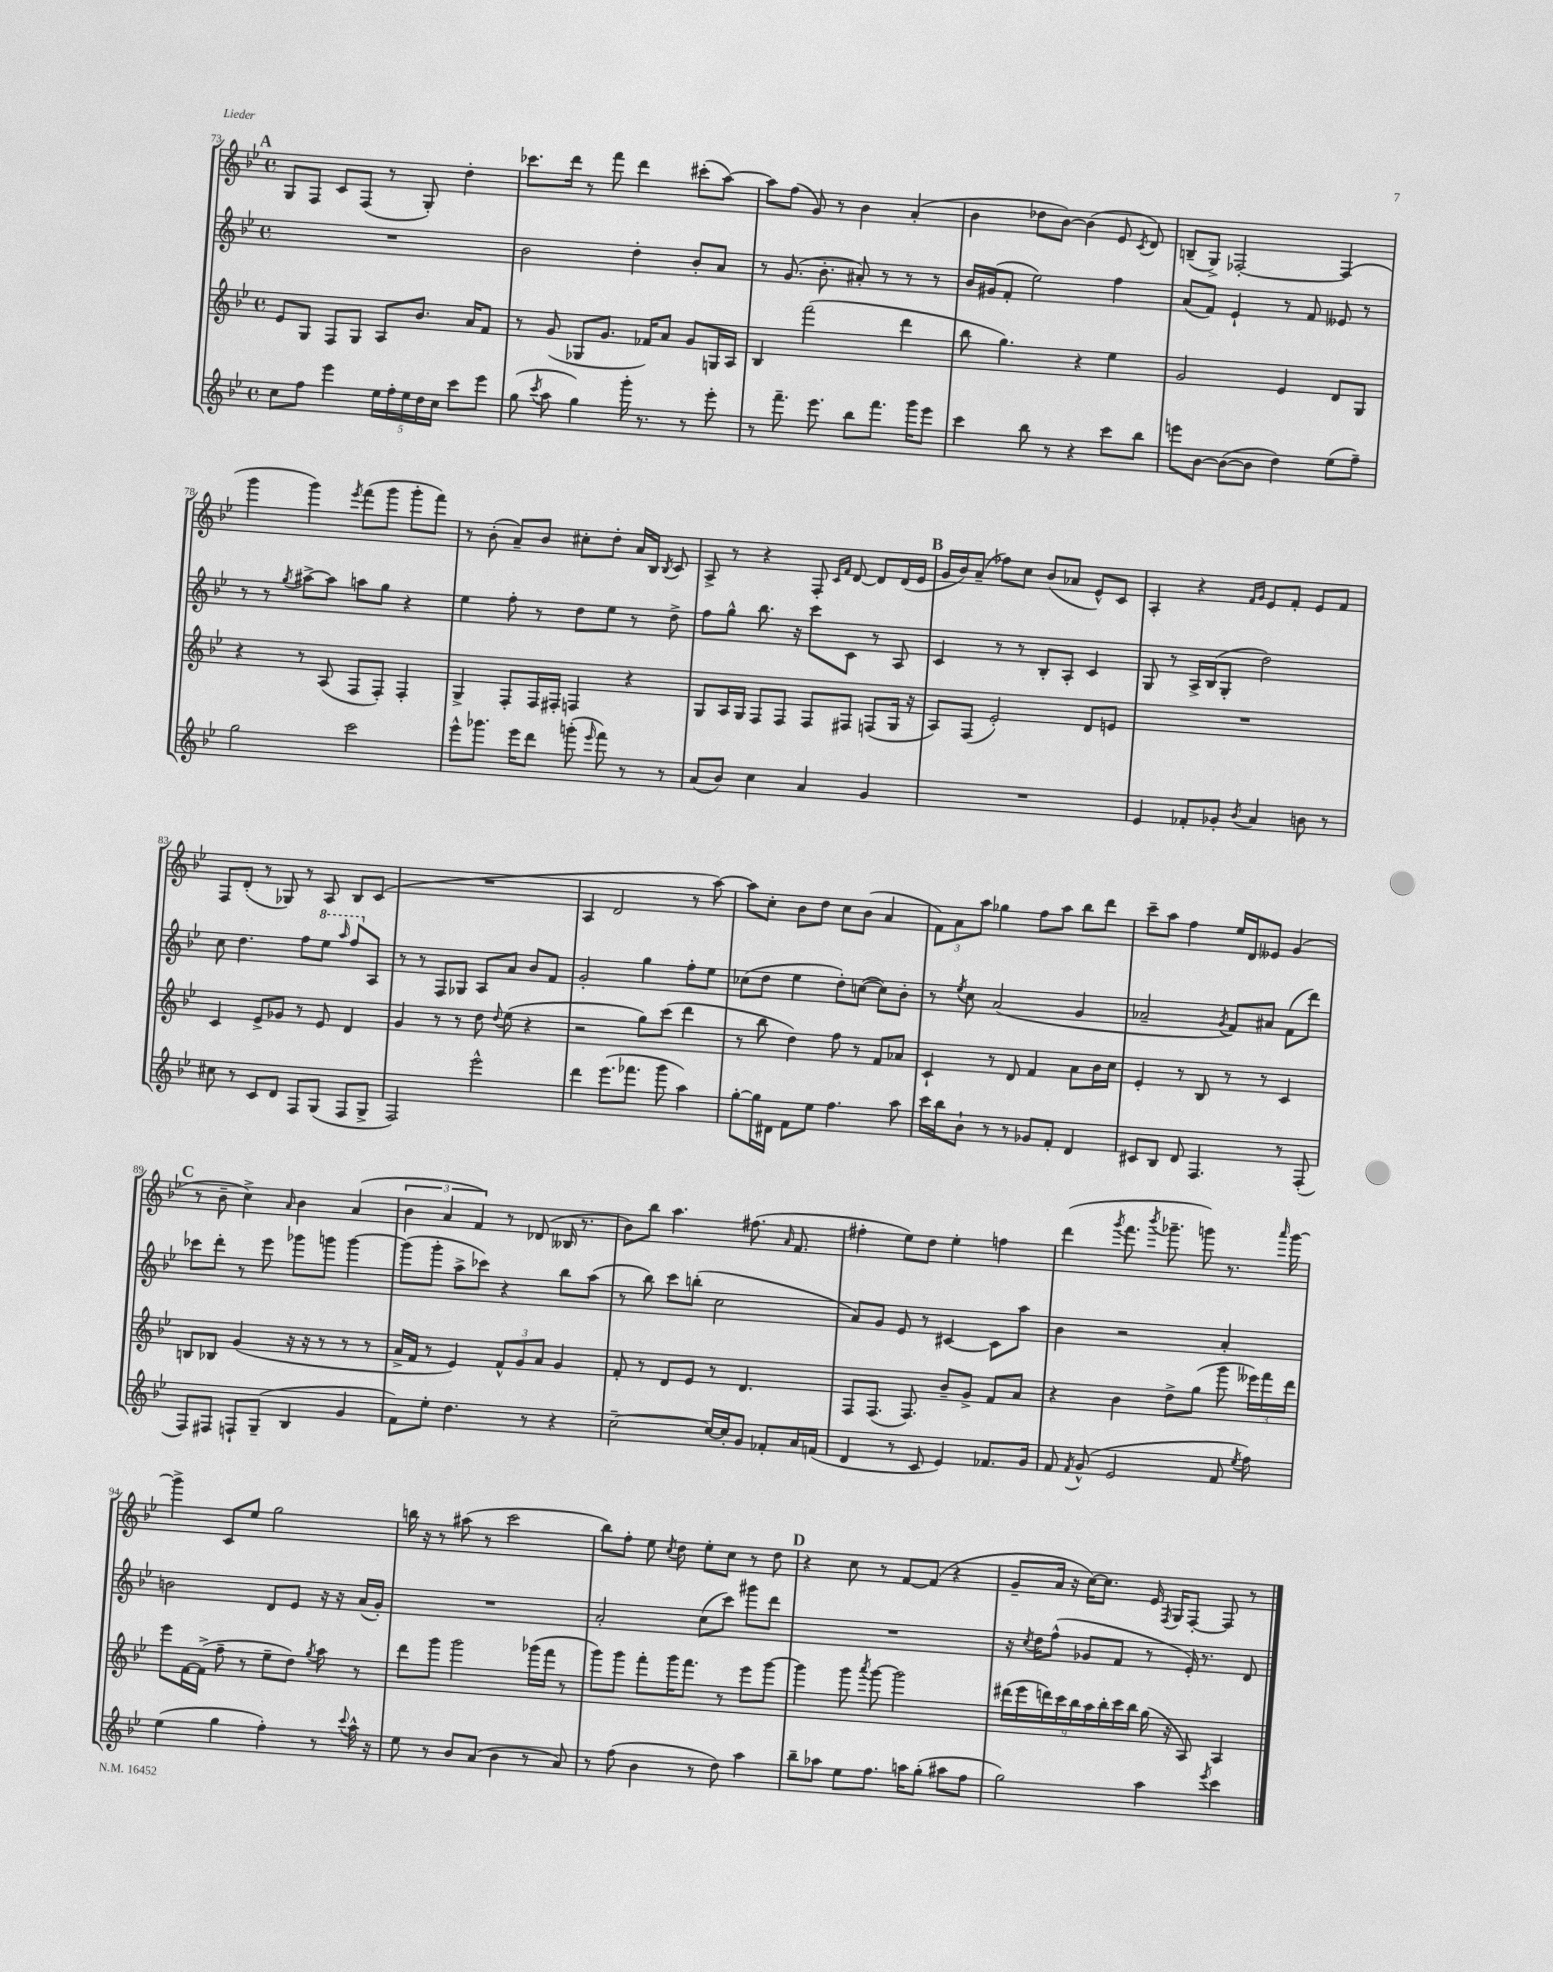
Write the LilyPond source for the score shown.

<<
\new StaffGroup <<
\new Staff = "s0" {
    \clef treble \key bes \major \defaultTimeSignature \time 4/4
    \autoBeamOff \mark \markup { \bold "A" } g8[ f8] c'8[ f8]( r8 g8-.) d''4-. |
    ces'''8.[ d'''16] r8 f'''8 d'''4 cis'''8[-.( a''8]~) |
    a''8[ f''8]( g'8) r8 bes'4 a'4-.( |
    bes'4 des''8[ bes'8]~) bes'4( ees'8 \acciaccatura { c'8 } d'8) |
    b8[--( g8]->) fes2~-. fes4( |
    g'''4 g'''4) \acciaccatura { ees'''8 } f'''8[( g'''8] g'''8[-. f'''8]) |
    r8 bes'8-.( a'8[--) bes'8] cis''8[-. d''8]-. a'16[ bes16] \acciaccatura { bes8 } c'8 |
    a8-> r8 r4 f8-. \grace { c'16[ f'16] } d'8~ d'8[ d'16( ees'16] |
    \mark \markup { \bold "B" } g'16[ bes'16) a'8]--( fes''8[) c''8] bes'8[( aes'8] ees'8[-^) c'8] |
    a4-. r4 \grace { f'16[ g'16] } ees'8[ f'8]-. ees'8[ f'8] |
    f8[ d'8]-.( r8 ges8) r8 a8 bes8[ c'8]( |
    R1 |
    a4 d'2 r8 a''8~) |
    a''8[ c''8]-. bes'8[ d''8] c''8[ bes'8]( a'4 |
    \tuplet 3/2 { f'8[) a'8 a''8] } ges''4 f''8[ a''8] bes''8[ d'''8] |
    c'''8[-- a''8] f''4 ees''16[ d'16 eeses'8] g'4( |
    \mark \markup { \bold "C" } r8 bes'8-- c''4->) \grace { a'16 } bes'4 a'4( |
    \tuplet 3/2 { bes'4 a'4 f'4) } r8 des'8( beses16 r8. |
    bes'8[) bes''8] a''4. fis''8.( \grace { a'16 } f'8. |
    fis''4-. ees''8[) d''8] ees''4-. f''4 |
    d'''4( \acciaccatura { g'''8 } f'''8. \acciaccatura { bes'''8 } ges'''8.-- g'''8) r8. \grace { a'''16 } g'''16~ |
    g'''4-> c'8[ ees''8] g''2 |
    b''16 r16 r8 ais''8( r8 c'''2 |
    bes''8[) f''8]-. ees''8 \acciaccatura { c''8 } d''8 ees''8[-. c''8] r8 d''8 |
    \mark \markup { \bold "D" } r4 c''8 r8 f'8[~ f'8]( r4 |
    g'8[-- a'16] r16 c''16[~) c''8.] ees'16 \acciaccatura { f8 } g16[ f8]~-. f8 r8 \bar "|." |
}
\new Staff = "s1" {
    \clef treble \key bes \major \defaultTimeSignature \time 4/4
    \autoBeamOff \mark \markup { \bold "A" } R1 |
    bes'2 d''4-. bes'8[-. a'8] |
    r8 g'8.( bes'8.-. ais'8-.) r8 r8 r8 |
    bes'16[ gis'16( f'8]-. ees''2) f''4 |
    a'8[( f'8]) ees'4-! r8 f'8 eeses'8 r8 |
    r8 r8 \acciaccatura { g''8 } ais''8[~-> ais''8] a''8[ g''8] r4 |
    ees''4 f''8-. r8 d''8[ ees''8] r8 d''8-> |
    f''8[ g''8]-^ bes''8. r16 c'''8[ c'8] r8 a8 |
    \mark \markup { \bold "B" } c'4 r8 r8 bes8[-. a8]-. c'4 |
    g8 r8 a16[-> bes16( g8]-. d''2) |
    c''8 d''4. f''8[ \ottava #1 ees'''8] \grace { a'''16 } f'''8[ \ottava #0 a8] |
    r8 r8 f8[ ges8] a8[ a'8] bes'8[ f'8] |
    g'2-. g''4 f''8[-. ees''8] |
    ces''8[( d''8] ees''4 d''8[-.) c''8]~( c''8[) bes'8]-. |
    r8 \acciaccatura { ees''8 } c''8 a'2( g'4 |
    aes'2-- \acciaccatura { g'8 } f'8[) ais'8] f'8[( d'''8]) |
    \mark \markup { \bold "C" } ces'''8[ d'''8]-. r8 ees'''8 ges'''8[ g'''8] g'''4~ |
    g'''8[( g'''8]-. a''8[-> ces'''8]) r4 bes''8[ a''8]( |
    r8 bes''8) c'''8[ b''8]-.( c''2 |
    a'8[) g'8] ees'8 r8 cis'4~ cis'8[ a''8] |
    bes'4 r2 a'4-. |
    b'2 d'8[ ees'8] r16 r16 a'16[( g'16]-.) |
    R1 |
    a'2-. c''8[( c'''8]) gis'''8[ d'''8] |
    \mark \markup { \bold "D" } R1 |
    r16 \acciaccatura { c''8 } d''16[ f''8]-^( ges'8[ f'8] r8 ees'16-.) r8. d'8 \bar "|." |
}
\new Staff = "s2" {
    \clef treble \key bes \major \defaultTimeSignature \time 4/4
    \autoBeamOff \mark \markup { \bold "A" } ees'8[ g8] f8[ g8] a8[ bes'8.] a'16[ f'8] |
    r8 g'8( ges8[ g'8.] fes'16[) a'8] g'8[ g16 a16] |
    bes4 f'''2( d'''4 |
    bes''8 g''4.) r4 ees''4 |
    g'2 ees'4 d'8[ g8] |
    r4 r8 a8( f8[ f8]-.) f4-. |
    g4-> f8[-. f16 fis16]-. f4 r4 |
    g8[ a16 g16] f8[ f8] f8[ fis8] f8[( g16] r16 |
    \mark \markup { \bold "B" } a8[) f8]( ees'2-.) d'8[ e'8] |
    R1 |
    c'4 ees'8[-> ges'8] r8 ees'8 d'4 |
    g'4 r8 r8 d''8 \appoggiatura { d''8 } ees''8( r4 |
    r2 g''8[) c'''8]( d'''4 |
    r8 bes''8 d''4) f''8 r8 f'8[ aes'8] |
    c'4-! r8 d'8 f'4 a'8[ bes'16 c''16] |
    ees'4-. r8 bes8 r8 r8 c'4 |
    \mark \markup { \bold "C" } b8[ bes8] g'4( r16 r16 r8 r8 r8 |
    a'16[-> f'16] r8 ees'4) \tuplet 3/2 { f'8[-^ g'8 a'8] } g'4 |
    f'8-. r8 d'8[ ees'8] r8 d'4. |
    f8[ f8.]( f8.) bes'8[-- g'8]-> f'8[ a'8] |
    r4 bes'4 d''8[-> g''8]( g'''8 \tuplet 3/2 { eeses'''16[) f'''16 d'''16] } |
    ees'''8[ f'16~ f'16]->( f''8-- r8 ees''8[-- d''8]) \acciaccatura { g''8 } a''8 r8 |
    d'''8[ g'''8] g'''2 ges'''16[( f'''16] r8 |
    g'''8[) g'''8] f'''8[-. g'''16 f'''8.] r8 ees'''8[ g'''8]~ |
    \mark \markup { \bold "D" } g'''4 g'''8 \acciaccatura { a'''8 } g'''8~ g'''2 |
    \tuplet 9/8 { dis'''16[( ees'''16 d'''16) c'''16 bes''16 a''16 bes''16-. c'''16 bes''16] } g''16( r16 a8) a4 \bar "|." |
}
\new Staff = "s3" {
    \clef treble \key bes \major \defaultTimeSignature \time 4/4
    \autoBeamOff \mark \markup { \bold "A" } c''8[ f''8] ees'''4 \tuplet 5/4 { ees''16[ f''16-. ees''16 d''16 c''16] } c'''8[ ees'''8] |
    g''8( \acciaccatura { c'''8 } a''8 g''4) g'''16-. r8. r8 ees'''8-. |
    r8 f'''8.-- ees'''8. bes''8[ f'''8.] g'''16[ ees'''8] |
    c'''4 bes''8 r8 r4 c'''8[ bes''8] |
    e'''8[ bes'8]~ bes'8[~( bes'8] d''4) ees''8[( f''8]--) |
    g''2 c'''2 |
    ees'''8[-^ ges'''8.] ees'''16[ d'''8] g'''8-.( \grace { ees'''16 } f'''8) r8 r8 |
    a'8[( bes'8]) c''4 a'4 g'4 |
    \mark \markup { \bold "B" } R1 |
    ees'4 fes'8[-. ges'8]-. \acciaccatura { bes'8 } a'4 b'8 r8 |
    cis''8 r8 c'8[ d'8] f8[ g8]( f8[ g8]-> |
    f2) ees'''2-^ |
    d'''4 ees'''8.[( fes'''8.] g'''8 a''4) |
    g''8[~-. g''16 dis'16] f'8[ ees''8] f''4. a''8 |
    c'''16[ bes''16 bes'8]-! r8 r8 ges'8[ f'8]-. d'4 |
    cis'8[ bes8] d'8 f4. r8 f8-.( |
    \mark \markup { \bold "C" } f8[) fis8] f8[-! g8]--( bes4 g'4 |
    f'8[) ees''8]-. d''4. r8 r4 |
    c''2~-- c''16[~ c''16-. g'8] fes'8[-. a'16 f'16]( |
    d'4 r8 c'8 ees'4) fes'8.[ g'16] |
    f'8 \acciaccatura { f'8 } g'8-^( ees'2 f'8 \acciaccatura { ees''8 } f''8) |
    ees''4( g''4 f''4-.) r8 \appoggiatura { c'''8 } a''16-^ r16 |
    ees''8 r8 bes'8[ a'8]( bes'4 r8 a'8) |
    r8 f''8( bes'4 r8 d''8) a''4 |
    \mark \markup { \bold "D" } bes''8[-- aes''8] ees''8[ f''8.] a''16[ g''8]-.( ais''8[ f''8] |
    g''2) a''4 \acciaccatura { ees'''8 } c'''4 \bar "|." |
}
>>
>>
\layout { \context { \Score currentBarNumber = #73 } }
